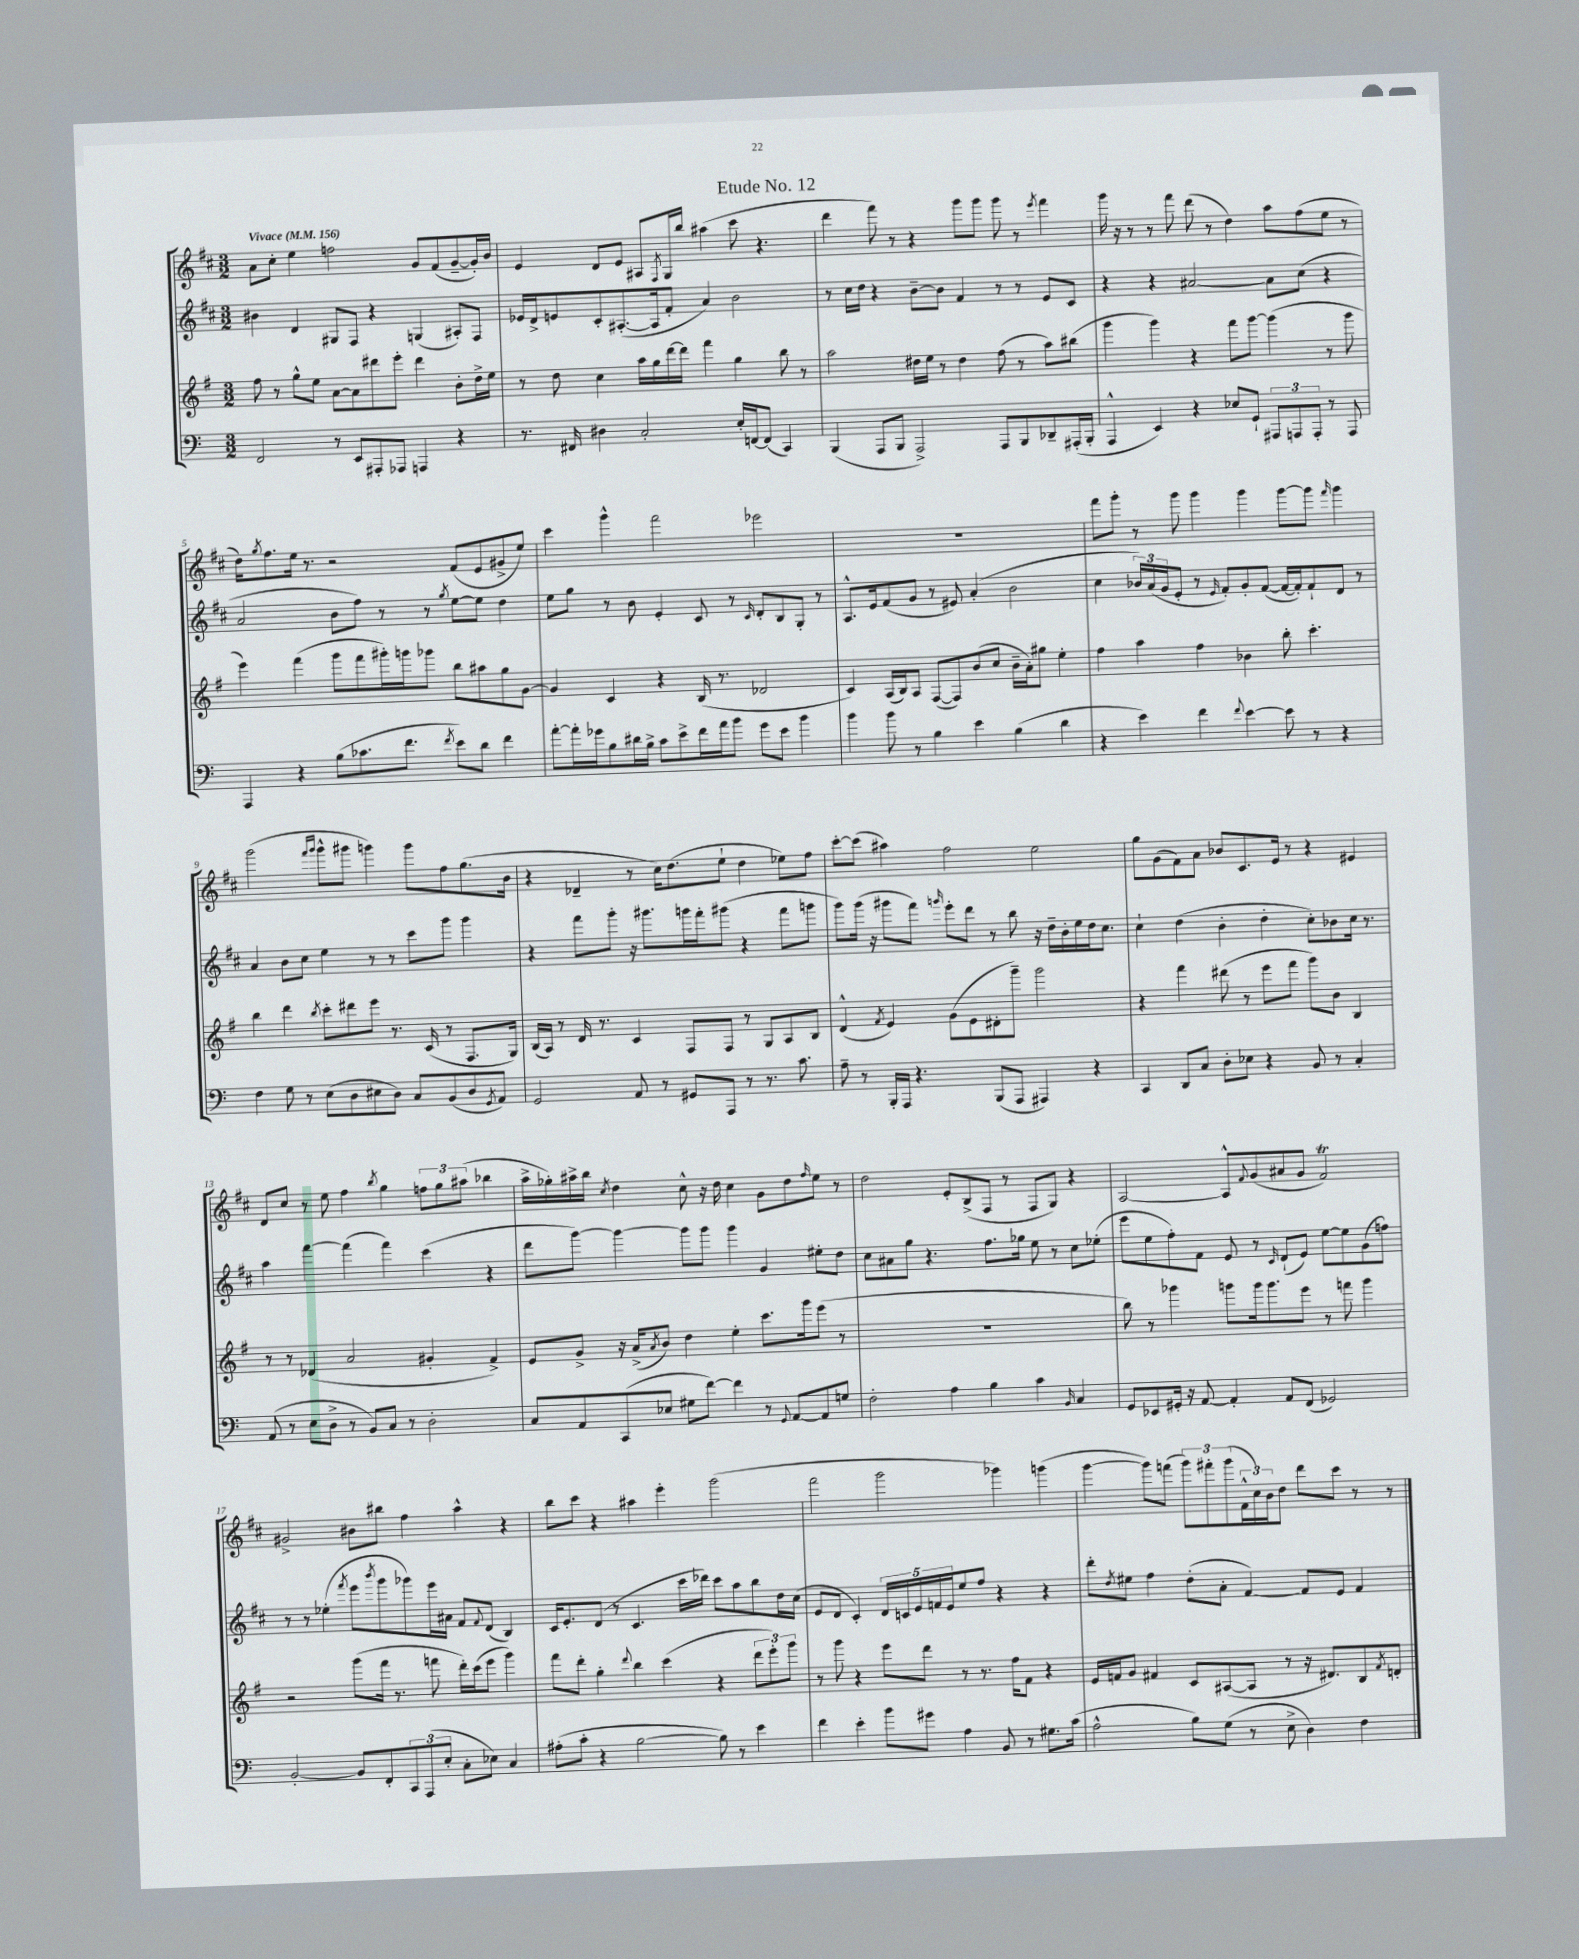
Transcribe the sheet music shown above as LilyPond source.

\header { title = "Etude No. 12" }
<<
\new StaffGroup <<
\new Staff = "s0" {
    \clef treble \key d \major \numericTimeSignature \time 3/2 \tempo "Vivace" 4 = 156
    a'8 cis''8-. e''4 f''2 g'8 fis'8( g'8~-- g'16-.) b'16 |
    e'4 d'8 e'8 ais8 \acciaccatura { fis8 } g16 b''16 ais''4( cis'''8 r4. |
    d'''4 fis'''8) r8 r4 g'''8 g'''8 g'''8 r8 \acciaccatura { e'''8 } fis'''4 |
    g'''16 r16 r8 r8 fis'''8 d'''8( r8 d''4) a''8 fis''8( e''8 r8 |
    d''16) \acciaccatura { g''8 } fis''8. e''16 r8. r2 fis'8( e'8 gis'8-> e''8) |
    cis'''4 g'''4-^ fis'''2 ees'''2 |
    R1. |
    fis'''8 g'''8-. r8 g'''8 g'''4 g'''4 g'''8~ g'''8 \grace { fis'''16 } g'''4 |
    g'''2( \grace { fis'''16 g'''16 } g'''8-^ gis'''8 g'''4) g'''8 fis''8 g''8.( b'16 |
    r4 des'4-- r8 cis''16) d''8.( e''8-! d''4 ees''8) fis''8 |
    cis'''8~-. cis'''8( ais''4) fis''2 e''2 |
    g''8 g'8( fis'8) a'8 bes'8 cis'8. e'16 r8 r4 eis'4 |
    d'8 cis''8 r8 e''8 fis''4 \acciaccatura { b''8 } g''4 \tuplet 3/2 { f''8 g''8 ais''8( } bes''4 |
    a''16-> ges''16-.) ais''16-> b''16 \acciaccatura { cis''8 } d''4 cis''8-^ r16 d''16 cis''4 g'8 d''8 \grace { fis''16 } e''8 r8 |
    d''2 e'8-. b8->( fis8 r8 fis8 g8) r4 |
    a2~ a8-^ \appoggiatura { fis'8 } g'8( ais'8 g'8 fis'2\trill) |
    gis'2-> bis'8 bis''8 fis''4 a''4-^ r4 |
    b''8 cis'''8 r4 ais''4 e'''4-. g'''2( |
    fis'''2 g'''2 ges'''4) g'''4( |
    g'''4~ g'''8) f'''8( \tuplet 3/2 { g'''8) fis'''8-. g'''8( } \tuplet 3/2 { fis'16-^ cis''16) b'16 } d''8 d'''8 cis'''8 r8 r8 \bar "|." |
}
\new Staff = "s1" {
    \clef treble \key d \major \numericTimeSignature \time 3/2
    bis'4 d'4 gis8 fis8 r4 g4( ais8-.) fis8 |
    ees'16 d'16-> e'8 cis'8-. ais8.~-.( ais16 fis'8-. a'4) b'2 |
    r8 cis''16 d''16 r4 b'8~-- b'8 fis'4 r8 r8 e'8 cis'8 |
    r4 r4 ais'2~ ais'8 cis''8( r4 |
    a'2 b'8 fis''8) r8 r8 \acciaccatura { g''8 } e''8~ e''8 d''4 |
    e''8 g''8 r8 b'8 e'4-. cis'8 r8 \grace { cis'16 } d'8-. b8 g8-. r8 |
    a8.-^ e'16 fis'8( g'8 r8 eis'8) a'4-.( b'2 |
    cis''4 \tuplet 3/2 { bes'16) a'16( g'16 } e'8-. r8 \grace { e'16 } fis'8-.) g'8-. fis'8~( fis'16~ fis'16-.) fis'8-! d'8 r8 |
    a'4 b'8 cis''8 e''4 r8 r8 cis'''8 g'''8 g'''4 |
    r4 fis'''8 g'''8-. r16 gis'''8. g'''16 fis'''16-. gis'''8( r4 fis'''8 g'''8 |
    g'''8) g'''16( r16 gis'''8 fis'''8) \grace { g'''16 } e'''8-. d'''8 r8 b''8 r16 d''16-- b'16-. e''16 d''16 cis''8. |
    cis''4-! d''4( b'4-. d''4-. cis''8-.) bes'8 cis''16 r8. |
    a''4 fis'''4~ fis'''4( fis'''4) cis'''4( r4 |
    d'''8 g'''8~) g'''4~ g'''8 g'''8 g'''4 g'4 eis''8-. d''8 |
    cis''8 ais'8 g''8 r4. fis''8. ges''16 e''8 r8 cis''8 ees''8-.( |
    e'''8 e''8 fis''8-.) fis'8 e'8 r8 \grace { cis'16 } d'8-!( e'8) e''8~ e''8 g'8( f''8) |
    r8 r8 ees''4-.( \acciaccatura { fis'''8 } e'''8 \acciaccatura { b'''8 } g'''8 ges'''8) e'''16 ais'16 fis'8 \appoggiatura { fis'8 } d'8( b4) |
    cis'16 e'8.-. d'8( r8 cis'4. cis'''16 des'''16) cis'''8 a''8 b''8 d''16 cis''16( |
    e'8 d'8 cis'4-.) \tuplet 5/4 { d'16 c'16 e'16 f'16 e'16 } e''8 fis''8 r4 r4 |
    d'''8-. \acciaccatura { d''8 } eis''8 fis''4 d''8-.( a'8-. fis'4~) fis'8 e'8 fis'4 \bar "|." |
}
\new Staff = "s2" {
    \clef treble \key g \major \numericTimeSignature \time 3/2
    fis''8 r8 g''8-^ e''8 a'8~ a'8 dis'''8 e'''8-. dis'''4 b'8-. d''16-> e''16 |
    r8 d''8 c''4 a''16 g''16 d'''16~ d'''16 fis'''4 g''4 b''8 r8 |
    a''2 dis''16 e''16 r8 dis''4 fis''8( r8 a''8) bis''8( |
    g'''4 g'''4) r4 fis'''8 g'''8~ g'''4( r8 g'''8 |
    e'''4) fis'''4( g'''8 fis'''8 gis'''16-.) g'''16 ges'''8 b''8 ais''8 g''8 g'8~ |
    g'4 c'4 r4 b16( r8. des'2 |
    c'4) a16( b16) a8 fis8~( fis8) b'8( c''8 b'16-- a'16-.) gis''8 e''4-. |
    fis''4 a''4 fis''4 bes'4 b''8-. c'''4.-. |
    b''4 d'''4 \acciaccatura { b''8 } c'''8-. dis'''8 e'''8 r8. c'16( r8 fis8. g16) |
    b16( a16) r8 d'16 r8. c'4 fis8 fis8 r8 g8 a8 b8 |
    d'4-^( \acciaccatura { fis'8 } e'4) g'8( e'8 dis'8-. g'''8--) g'''2 |
    r4 fis'''4 dis'''8( r8 e'''8 fis'''8 g'''8) b'8 b4 |
    r8 r8 des'4( a'2 gis'4-. fis'4->) |
    e'8 g'8-> r16 a'16->( \acciaccatura { a'8 } b'8) d''4 e''4-. c'''8. g'''16 e'''8( r8 |
    R1. |
    b''8) r8 ges'''4 g'''8 g'''16 g'''8. e'''8 r8 f'''8 g'''4 |
    r2 g'''8( fis'''16 r8. f'''8 d'''16-.) c'''16( e'''8 g'''4) |
    fis'''8 d'''8-. g''4-. \appoggiatura { d'''8 } b''4 c'''4( r4 \tuplet 3/2 { d'''8 e'''8-.) g'''8 } |
    r8 g'''8 r4 e'''8 d'''8 r8 r8. fis''16 fis'8 r4 |
    e'16 f'16 g'8 fis'4 c'8 ais8~( ais8 r8 r16 dis'8.) b8 \acciaccatura { fis'8 } d'8-. \bar "|." |
}
\new Staff = "s3" {
    \clef bass \key c \major \numericTimeSignature \time 3/2
    f,2 r8 e,8 ais,,8-. aes,,8 a,,4 r4 |
    r8. fis,16 dis4 c2-. e16-. f,16~ f,8( c,4) |
    b,,4( a,,8 b,,8 a,,2->) a,,8 b,,8 des,8-- ais,,16-.( b,,16-. |
    a,,4-^ e,4) r4 ees8 g,8-! \tuplet 3/2 { ais,,8 a,,8 a,,8-. } r8 a,,8 |
    a,,4 r4 b8( ces'8. f'8. \acciaccatura { f'8 } e'8) d'8 f'4 |
    a'8~-. a'16-. ges'16 b8 dis'16 b16-> c'8 e'8-> f'16 a'16 b'8 ges'8 e'8 b'4 |
    b'4 b'8 r8 b4 e'4 b4( d'4 |
    r4 e'4) f'4 \appoggiatura { f'8 } e'4~ e'8 r8 r4 |
    f4 g8 r8 e8( d8 eis8 d8) c8 b,8( d8 \acciaccatura { g,8 } a,8) |
    g,2 a,8 r8 gis,8 a,,8 r8 r8. c'8. |
    a8-- r8 b,,16-. a,,16 r4. b,,8( a,,8 ais,,4) r4 |
    c,4 d,8 c8 d8-. ees8 r4 b,8 r8 c4-. |
    a,8( r8 e8 d8-> r8 b,8) c8 r8 d2-. |
    c8 a,8 c,8( ees8 gis8 f'8~) f'4 r8 \appoggiatura { g,8 } a,8~ a,8 g8 |
    f2-. a4 b4 c'4 \grace { b,16 } c4 |
    g,8 ees,8 gis,16-. r16 a,8~ a,4-. a,8 f,8( ges,2) |
    b,2~-. b,8 f,8-. \tuplet 3/2 { c,8 a,,8( e8-. } c8-. ees8) c4 |
    ais8-.( c'8-. r4 b2~ b8) r8 e'4 |
    f'4 e'4-. b'8 gis'8 a4 b,8 r8 gis8. c'16( |
    a2-^ b8) g8( r8 e8-> d4) f4 \bar "|." |
}
>>
>>
